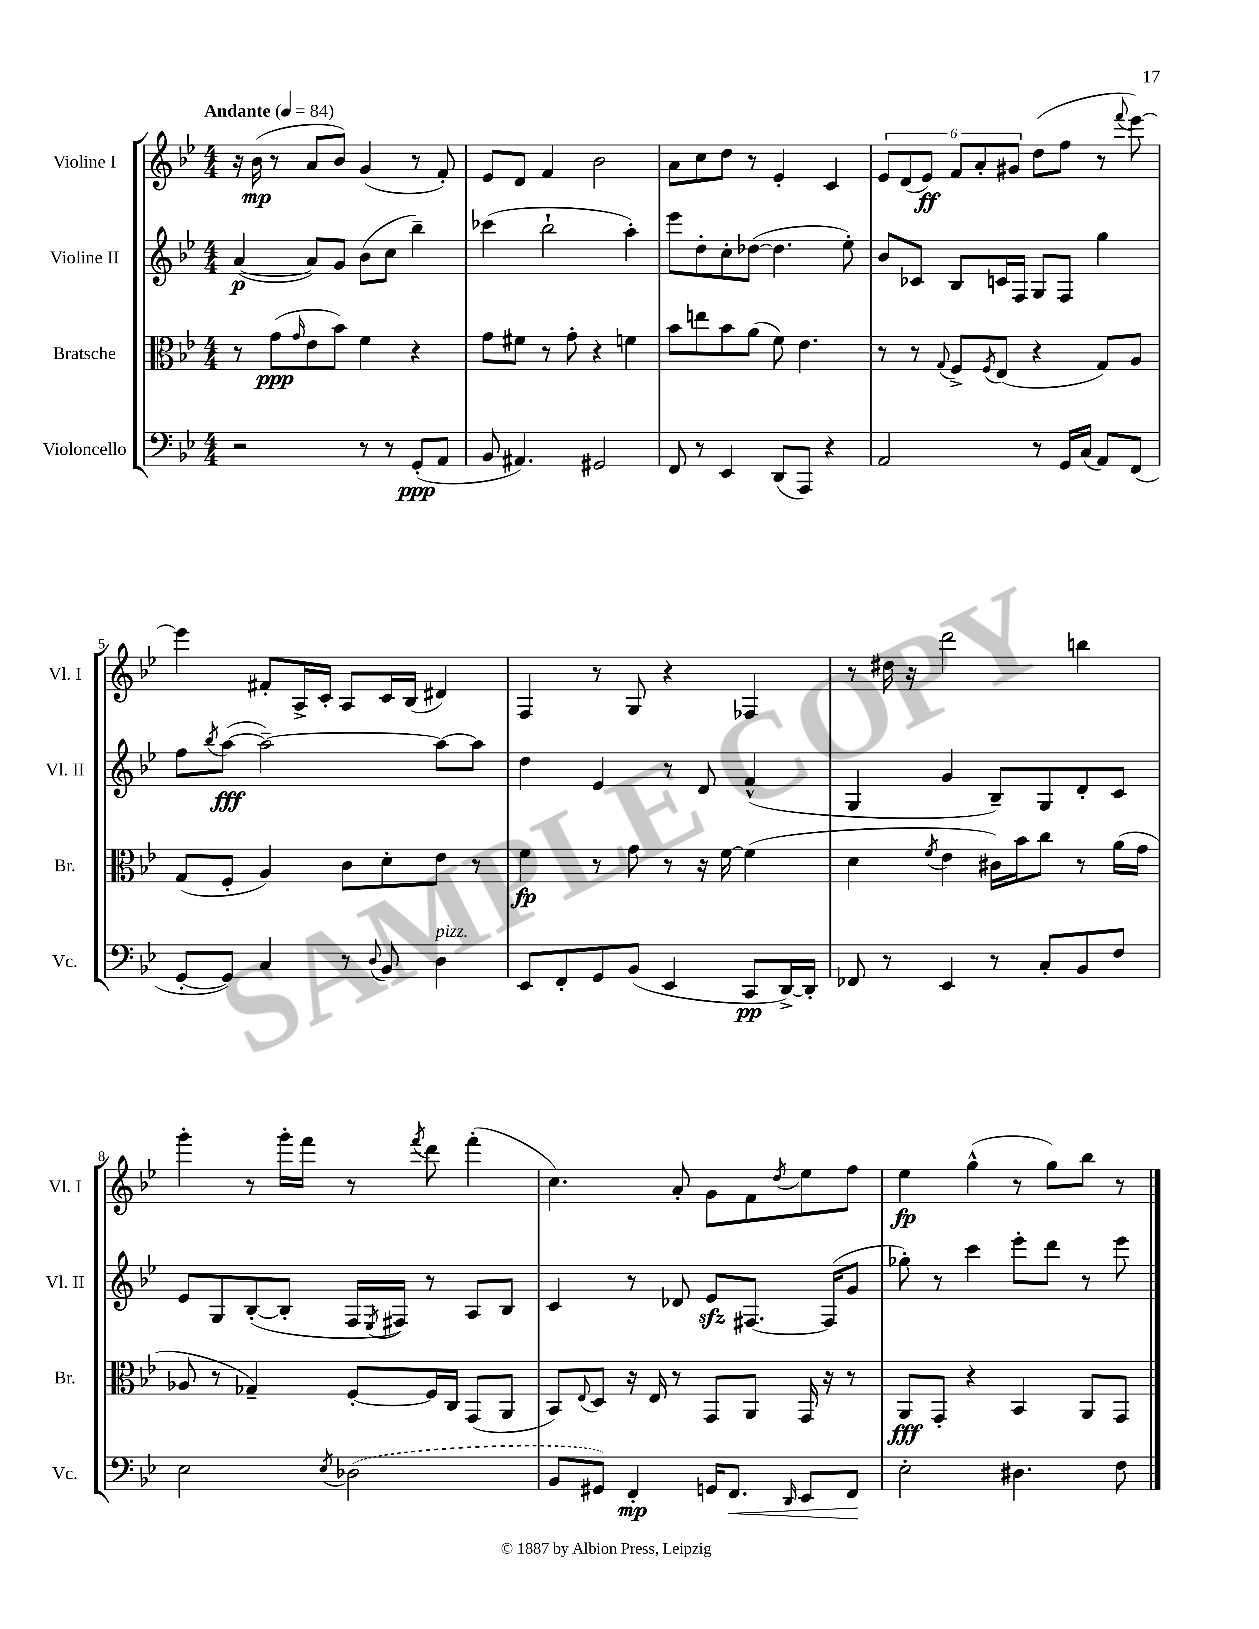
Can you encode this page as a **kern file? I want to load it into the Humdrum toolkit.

**kern	**kern	**kern	**kern
*staff4	*staff3	*staff2	*staff1
*clefF4	*clefC3	*clefG2	*clefG2
*k[b-e-]	*k[b-e-]	*k[b-e-]	*k[b-e-]
*M4/4	*M4/4	*M4/4	*M4/4
*MM84	*MM84	*MM84	*MM84
2r	8r	([4a	16r
.	.	.	(16b-
.	(8g	.	8r
.	16qqg	.	.
.	8e-	8a])	8a
.	8b-)	8g	8b-)
8r	4f	(8b-	(4g
8r	.	8cc	.
(8GG'	4r	4bb-~)	8r
8AA	.	.	8f')
=	=	=	=
8BB-	8g	(4ccc-	8e-
4.AA#)	8f#	.	8d
.	8r	2bb-`	4f
.	8g'	.	.
2GG#	4r	.	2b-
.	4f	4aa')	.
=	=	=	=
8FF	8b-	8eee-	8a
8r	8ee	8dd'	8cc
4EE-	8b-	8cc'	8dd
.	(8a	([8dd-	8r
(8DD	8f)	4.dd-]	4e-'
8AAA)	4.e-	.	.
4r	.	.	4c
.	.	8ee-')	.
=	=	=	=
2AA	8r	8b-	12e-
.	.	.	(12d
.	8r	8c-	.
.	.	.	12e-)
.	8qqG	.	.
.	8F^	8B-	12f
.	.	.	12a'
.	8qF	.	.
.	(8E-	16c	.
.	.	.	12g#
.	.	16F	.
8r	4r	8G	(8dd
16GG	.	8F	8ff
(16C	.	.	.
8AA)	8G)	4gg	8r
.	.	.	8qqfff
(8FF	8A	.	[8eee-)
=	=	=	=
[8GG'	(8G	8ff	4eee-]
.	.	8qbb-	.
8GG])	8F'	([8aa	.
4C	4A)	2aa~_)	8f#'
.	.	.	16A^
.	.	.	16c'
8r	8c	.	8A
8qqD	.	.	.
8BB-	8d'	.	16c
.	.	.	(16B-
4D	8e-	8aa_	4d#)
.	8r	8aa]	.
=	=	=	=
8EE-	4f	4dd	4F
8FF'	.	.	.
8GG	8r	4e-	8r
(8BB-	8g	.	8G
4EE-	8r	8r	4r
.	16r	8d	.
.	[16f	.	.
8CC	(4f]	(4f^^	4F-
[16DD^)	.	.	.
16DD']	.	.	.
=	=	=	=
8FF-	4d	4G	8r
8r	.	.	16dd#
.	.	.	16r
.	8qf	.	.
4EE-	4e-	4g	2ddd
8r	16c#)	8B-~)	.
.	16b-	.	.
8C'	8cc	8G	.
8BB-	8r	8d'	4bb
8F	(16a	8c	.
.	16g	.	.
=	=	=	=
2E-	8A-	8e-	4ggg'
.	8r	8G	.
.	4G-~)	([8B-'	8r
.	.	8B-']	16ggg'
.	.	.	16fff
8qE-	.	.	.
(2D-	[8F'	16F	8r
.	.	8qE-	.
.	.	16F#)	.
.	.	.	8qfff
.	16F]	8r	8ddd
.	16C	.	.
.	(8GG	8A	(4fff'
.	8AA	8B-	.
=	=	=	=
8BB-	8BB-)	4c	4.cc)
.	8qqE-	.	.
8GG#)	8D	.	.
4FF'	16r	8r	.
.	16E-	.	.
.	8r	8d-	8a'
16GG	8GG	8e-	8g
8.FF	.	.	.
.	8AA	[8.F#	8f
16qqDD	.	.	8qdd
8EE-	16GG	.	8ee-
.	16r	(16F#]	.
8FF	8r	8g	8ff
=	=	=	=
2E-'	8AA	8gg-')	4ee-
.	8GG'	8r	.
.	4r	4ccc	(4gg^^
4.D#	4BB-	8eee-'	8r
.	.	8ddd	8gg)
.	8AA	8r	8bb-
8F	8GG	8eee-	8r
==	==	==	==
*-	*-	*-	*-
